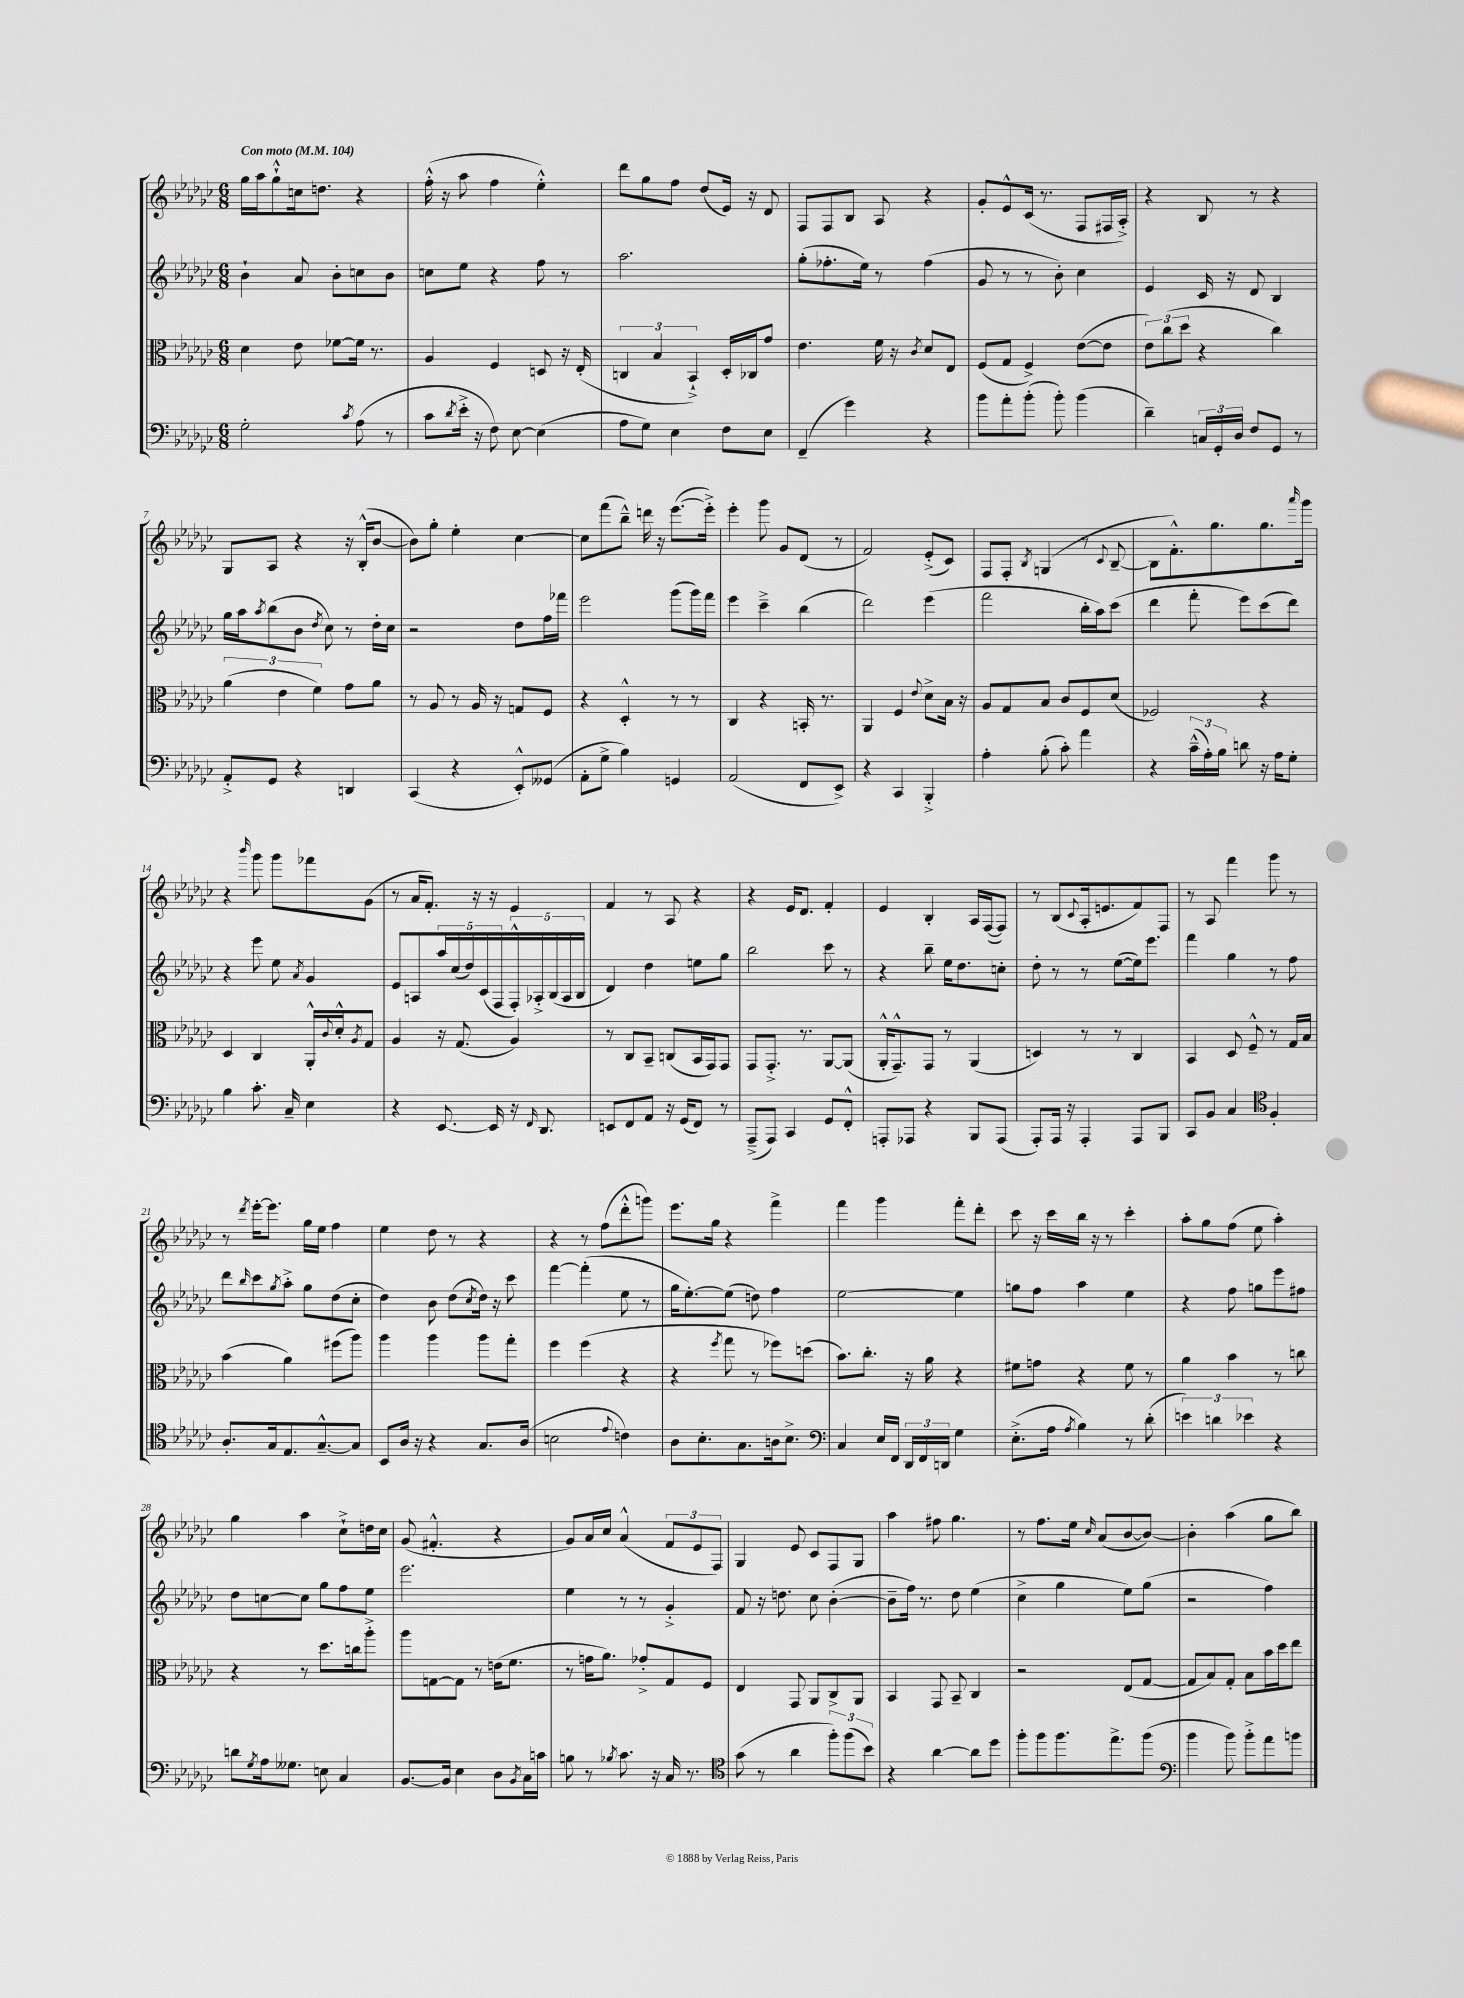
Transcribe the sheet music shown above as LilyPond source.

<<
\new StaffGroup <<
\new Staff = "s0" {
    \clef treble \key ges \major \numericTimeSignature \time 6/8 \tempo "Con moto" 4 = 104
    ges''16 aes''16 ges''8-!-^ c''16 d''8. r4 |
    f''16-.-^( r16 aes''8 f''4 ees''4-.-^) |
    des'''8 ges''8 f''8 des''8( ees'16) r16 des'8 |
    f8 f8 bes8 aes8 r4 |
    ges'8-. ees'8-^ ces'16( r8. f8 fis16 aes16-.->) |
    r4 bes8 r8 r4 |
    ges8 aes8 r4 r16 bes16-.-^( bes'8~ |
    bes'8) ges''8-. ees''4-. ces''4~ |
    ces''8 f'''8( bes''8---^) d'''16 r16 ees'''8.~( ees'''16-.->) |
    ees'''4-. ges'''8 ges'8 des'8( r8 |
    f'2) ees'8-.->( ces'8) |
    f8 f8-. \acciaccatura { bes8 } g4( r8 \appoggiatura { ces'8 } bes8~-- |
    bes8 f'8.-.-^) ges''8. ges''8. \grace { aes'''16 } ges'''16 |
    r4 \grace { bes'''16 } ges'''8 ges'''8 fes'''8 ges'8( |
    r8 aes'16 f'8.-.) r16 r16 ees'4 |
    f'4 r8 aes8 r4 |
    r4 ees'16 des'8. f'4-. |
    ees'4 bes4-. aes16 f16~( f8) |
    r8 bes8( \appoggiatura { ces'8 } aes16-. e'8. f'8) f8 |
    r8 aes8 f'''4 ges'''8 r8 |
    r8 \acciaccatura { des'''8 } ees'''16~-. ees'''8. ges''16 ees''16 f''4 |
    ees''4 des''8 r8 r4 |
    r4 r8 f''8( des'''8-.-^ g'''8) |
    ees'''8. ges''16 r4 f'''4-> |
    f'''4 ges'''4 f'''8-. des'''8-. |
    ces'''8 r16 ces'''16 bes''16 r16 r8 ces'''4-. |
    aes''8-. ges''8 f''8( ees''8 aes''4-.) |
    ges''4 aes''4 ces''8-!-> d''16 ces''16 |
    ges'8( fis'4.-.-^ r4 |
    ges'8) aes'16 ces''16 aes'4-^( \tuplet 3/2 { f'8 ees'8 f8) } |
    ges4 ees'8 ces'8 f8 ges8 |
    aes''4 fis''8 ges''4. |
    r8 f''8. ees''16 \grace { ces''16 } aes'8( bes'8~ bes'8~) |
    bes'4-. aes''4( ges''8 bes''8) \bar "|." |
}
\new Staff = "s1" {
    \clef treble \key ges \major \numericTimeSignature \time 6/8
    bes'4-! aes'8 bes'8-. c''8 bes'8 |
    c''8 ees''8 r4 f''8 r8 |
    aes''2. |
    ges''8-.( fes''8.-. ees''16) r8 fes''4( |
    ges'8 r8 r8 bes'8-.) ces''4 |
    ees'4 ces'16 r16 des'8 bes4 |
    ges''16 aes''16 \acciaccatura { aes''8 } bes''8( bes'8 \acciaccatura { des''8 } ces''8) r8 des''16-. ces''16 |
    r2 des''8 f''16 fes'''16 |
    ees'''2 ges'''8( ges'''16) f'''16 |
    ees'''4 ces'''4---> bes''4( |
    des'''2) ees'''4( |
    f'''2 bes''16-. aes''16) ces'''8( |
    des'''4 f'''8-. ees'''8) ces'''8( des'''8) |
    r4 ees'''8 ees''8 \acciaccatura { aes'8 } ges'4 |
    ees'8 a8 \tuplet 5/4 { aes''16 ces''16( des''16) ces'16( f16 } \tuplet 5/4 { f16-.-^) aes16-.-> bes16( aes16 bes16 } |
    des'4) des''4 e''8 ges''8 |
    bes''2 ces'''8 r8 |
    r4 bes''8-- ees''16 des''8. c''8-. |
    des''8-. r8 r8 ees''8~( ees''16) ees'''8. |
    f'''4 ges''4 r8 f''8 |
    des'''8 \grace { bes''16 } ces'''8 \acciaccatura { ges''8 } aes''8-.-> ges''8 des''8( ces''8-. |
    des''4) bes'8 des''8( \acciaccatura { ces''8 } des''16) r16 ces'''8 |
    f'''4~ f'''4-.( ees''8 r8 |
    ges''16 ees''8.~-.) ees''8( d''8) f''4 |
    ees''2~ ees''4 |
    g''8 f''8 aes''4 ees''4 |
    r4 f''8 g''8 ees'''8 fis''8 |
    des''8 c''8~ c''8 ges''8 f''8 ees''8 |
    ees'''2. |
    ees''4 r8 r8 ges'4-.-> |
    f'8 r16 d''8. ces''8 bes'4~-.( |
    bes'8-- f''16) r8. des''8 ees''4( |
    ces''4-> ges''4 ees''8) ges''8( |
    r2 f''4) \bar "|." |
}
\new Staff = "s2" {
    \clef alto \key ges \major \numericTimeSignature \time 6/8
    des'4 ees'8 fes'8~ fes'16 r8. |
    aes4 f4 d8 r16 ees16-.( |
    \tuplet 3/2 { c4 bes4 bes,4-!->) } des16-. ces16 ges'8 |
    ees'4. f'16 r16 \acciaccatura { ces'8 } des'8 ees8 |
    f8( ges8 f4->) ees'8~( ees'8 |
    \tuplet 3/2 { ees'8) ces''8( des''8 } r4 ces''4) |
    \tuplet 3/2 { aes'4( ees'4 f'4) } ges'8 aes'8 |
    r8 aes8 r8 aes16 r16 g8 f8 |
    r4 des4-.-^ r8 r8 |
    ces4 r4 b,16-. r8. |
    aes,4 f4 \appoggiatura { ees'8 } des'8-> bes16 r16 |
    aes8 ges8 bes8 ces'8 f8 des'8( |
    fes2) r4 |
    des4 ces4 aes,16-.-^ \appoggiatura { ces'8 } des'16-.-^ \acciaccatura { aes8 } ges8 |
    aes4 r16 ges8.( aes4) |
    r8 ces8 bes,8-- c8( bes,16 ges,16) ges,8 |
    ges,8 ges,8.-.-> r8. aes,8~ aes,8( |
    aes,16-.-^ ges,8.---^) ges,8 r8 aes,4( |
    d4) r8 r8 ces4 |
    bes,4 des8 f8---^ r8 ges16 bes16 |
    bes'4( aes'4) fis''8( aes''8) |
    aes''4 aes''4 aes''8 ges''8-. |
    f''4 f''4( r4 |
    r4 \acciaccatura { f''8 } ges''8 r8 fes''8) d''8( |
    bes'8.) ces''8.-. r16 aes'16 r4 |
    fis'8 g'8 r4 fis'8 r8 |
    aes'4 bes'4 r8 c''8 |
    r4 r8 des''8. c''16 aes''8-.-> |
    aes''8 g8~ g8 r8 e'16( f'8. |
    r8 g'16 aes'8.) ges'8-.-> ges8 f8 |
    ees4 ges,8 aes,8 ces8-> aes,8 |
    bes,4 ges,8 bes,8-- ces4 |
    r2 ees8( ges8~ |
    ges8 bes8) ges8-. bes8 bes'16 des''16 ees''8 \bar "|." |
}
\new Staff = "s3" {
    \clef bass \key ges \major \numericTimeSignature \time 6/8
    ges2-. \acciaccatura { ces'8 } aes8( r8 |
    ces'8 \acciaccatura { des'8 } ees'16-.-> r16 f8) ees8~ ees4( |
    aes8 ges8) ees4 f8 ees8 |
    f,4--( ges'4) r4 |
    bes'8 aes'8-. bes'8-.( bes'8-.) bes'4( |
    des'4--) \tuplet 3/2 { c16 ges,16-. des16 } f8 ges,8 r8 |
    aes,8-.-> ges,8 r4 d,4 |
    ces,4( r4 ees,8-.-^) geses,8( |
    aes,8-. ges8-> bes4) g,4 |
    aes,2( f,8 ees,8->) |
    r4 ces,4 bes,,4-.-> |
    aes4-. bes8-.( ces'8-.) aes'4 |
    r4 \tuplet 3/2 { ces'16---^( aes16-.) bes16 } d'8 r16 aes16 ges8-. |
    bes4 ces'8.-. ces16-- ees4 |
    r4 ees,8.~ ees,16 r16 \grace { f,16 } des,8. |
    e,8 f,8 aes,8 r16 ges,16( f,8) r8 |
    aes,,8--->( aes,,8) ces,4 ges,8 f,8-.-^ |
    a,,8-. aes,,8 r4 bes,,8 aes,,8( |
    aes,,8-.) aes,,16 r16 aes,,4-. aes,,8 bes,,8 |
    ces,8 bes,8 ces4 \clef tenor f4-. |
    aes8.-. ges16 ees8. ges8.~---^ ges8 |
    bes,8 aes16 r16 r4 ges8. aes16( |
    b2 \appoggiatura { ees'8 } c'4) |
    aes8 bes8.-. ges8. a16 bes8.-> |
    \clef bass ces4 ees16 f,16 \tuplet 3/2 { des,16 f,16 d,16 } ges4 |
    ees8.-.->( aes16 \acciaccatura { aes8 } bes4) r8 des'8-.( |
    \tuplet 3/2 { e'4) d'4 ees'4 } r4 |
    d'8 \acciaccatura { ges8 } aes16 geses8. e8 ces4 |
    bes,8.~ bes,16 ees4 des8 \acciaccatura { bes,8 } ces16 c'16 |
    b8 r8 \acciaccatura { bes8 } ces'8. r16 ces16 r8. |
    \clef tenor ges'8( r8 aes'4 \tuplet 3/2 { f''8-.) f''8( bes'8) } |
    r4 aes'4~ aes'8 des''8 |
    f''8-. f''8 f''8. ees''8.-> f''8( |
    \clef bass bes'4 bes'8) bes'8-.-> aes'8 b'8 \bar "|." |
}
>>
>>
